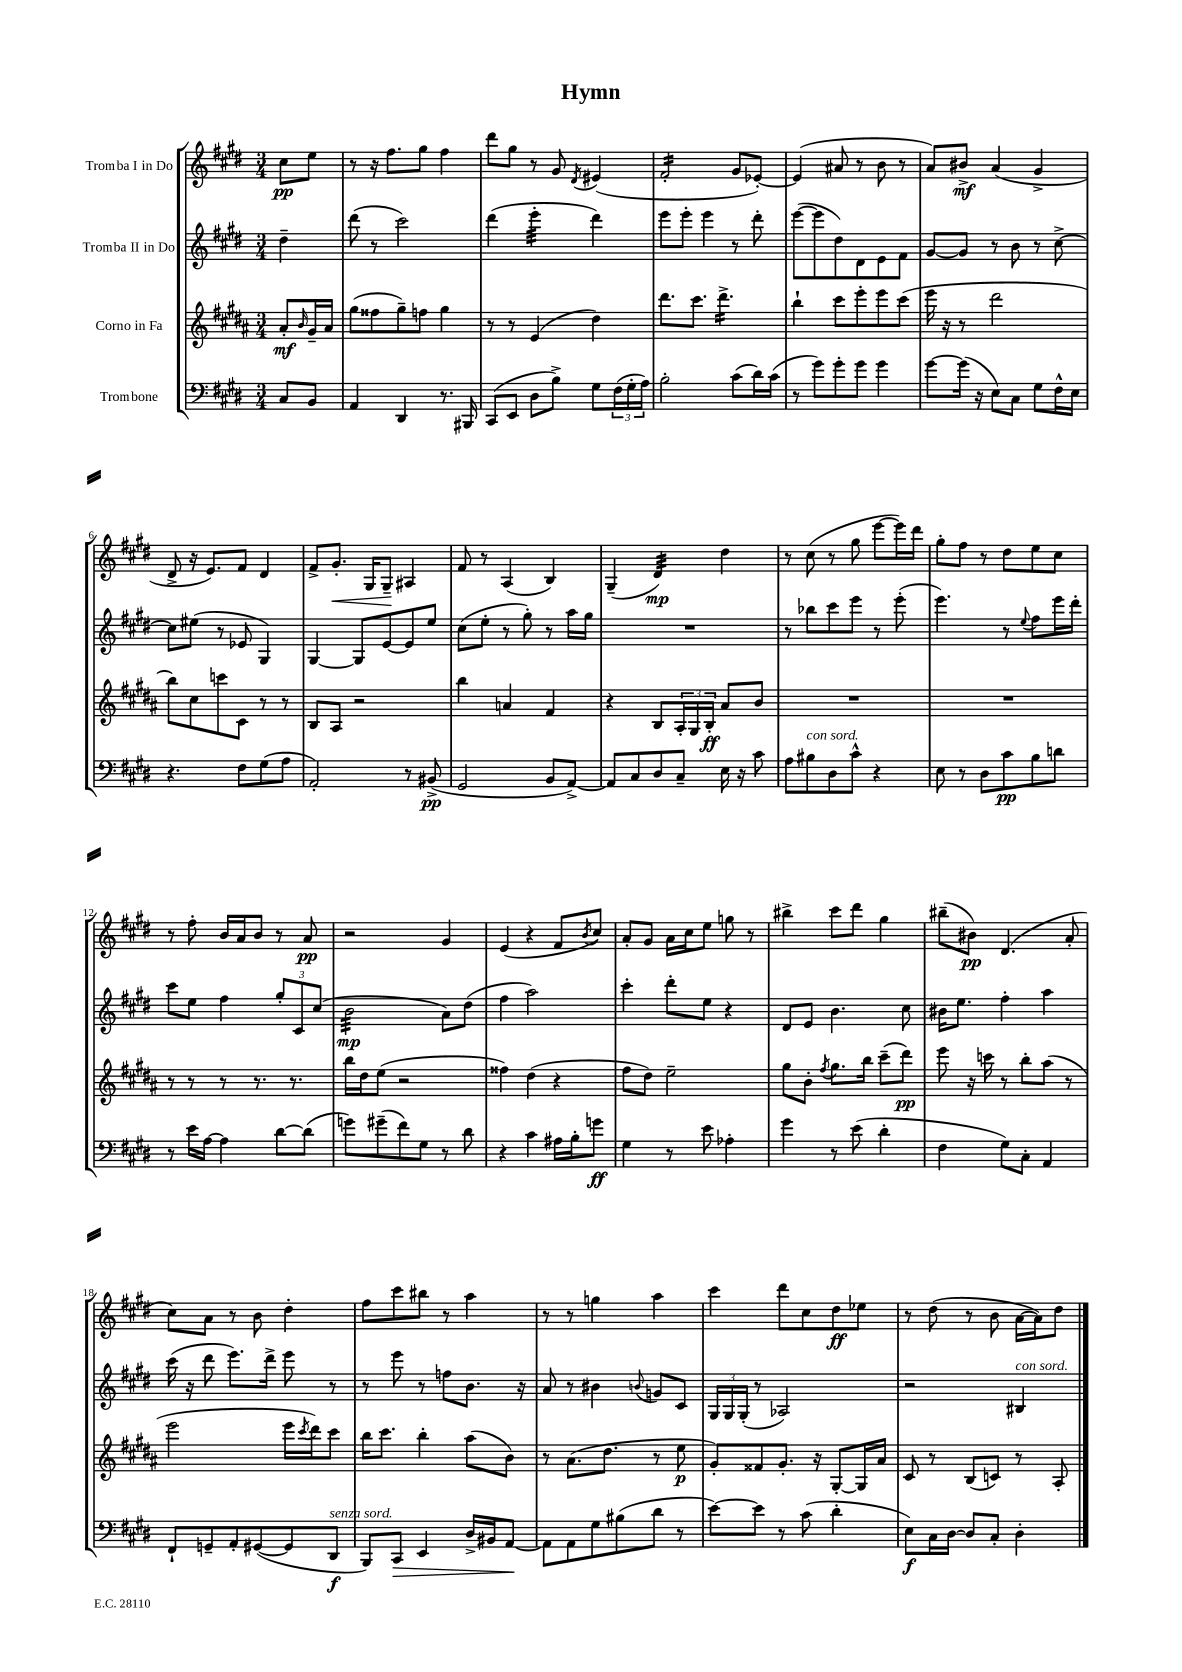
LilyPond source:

\header { title = "Hymn" }
<<
\new StaffGroup <<
\new Staff = "s0" \with { instrumentName = "Tromba I in Do" } {
    \clef treble \key e \major \numericTimeSignature \time 3/4 \partial 4
    cis''8\pp e''8 |
    r8 r16 fis''8. gis''8 fis''4 |
    dis'''8 gis''8 r8 gis'8 \acciaccatura { dis'8 } eis'4( |
    fis'2:16-. gis'8 ees'8~-.) |
    ees'4( ais'8 r8 b'8 r8 |
    a'8) bis'8->\mf a'4( gis'4-> |
    dis'8-> r16 e'8.) fis'8 dis'4 |
    fis'8-> gis'8.-.\< gis16 gis8--\! ais4 |
    fis'8 r8 a4( b4) |
    gis4--( dis'4:32\mp) dis''4 |
    r8 cis''8( r8 gis''8 e'''8~ e'''16) dis'''16 |
    gis''8-. fis''8 r8 dis''8 e''8 cis''8 |
    r8 fis''8-. b'16 a'16 b'8 r8 a'8\pp |
    r2 gis'4 |
    e'4( r4 fis'8 \acciaccatura { b'8 } cis''8) |
    a'8-. gis'8 a'16 cis''16 e''8 g''8 r8 |
    bis''4-> cis'''8 dis'''8 gis''4 |
    bis''8--( bis'8\pp) dis'4.( a'8-. |
    cis''8) a'8 r8 b'8 dis''4-. |
    fis''8 cis'''8 bis''8 r8 a''4 |
    r8 r8 g''4 a''4 |
    cis'''4 dis'''8 cis''8 dis''8\ff ees''8 |
    r8 dis''8( r8 b'8 a'16~ a'16) dis''8 \bar "|." |
}
\new Staff = "s1" \with { instrumentName = "Tromba II in Do" } {
    \clef treble \key e \major \numericTimeSignature \time 3/4 \partial 4
    dis''4-- |
    dis'''8( r8 cis'''2) |
    dis'''4( e'''4:32-. dis'''4) |
    e'''8 e'''8-. e'''4 r8 dis'''8-. |
    e'''8~( e'''8 dis''8) dis'8 e'8 fis'8 |
    gis'8~ gis'8 r8 b'8 r8 cis''8~-> |
    cis''8 eis''8( r8 ees'8 gis4) |
    gis4~ gis8 e'8~ e'8 e''8 |
    cis''8( e''8-. r8 gis''8-.) r8 a''16 gis''16 |
    R2. |
    r8 bes''8 cis'''8 e'''8 r8 e'''8-.( |
    e'''4.) r8 \appoggiatura { e''8 } fis''8 e'''16 dis'''16-. |
    cis'''8 e''8 fis''4 \tuplet 3/2 { gis''8-. cis'8 cis''8( } |
    b'2:32\mp a'8) dis''8( |
    fis''4 a''2) |
    cis'''4-. dis'''8-. e''8 r4 |
    dis'8 e'8 b'4. cis''8 |
    bis'16 e''8. fis''4-. a''4 |
    cis'''16( r16 dis'''8 e'''8.) dis'''16-> e'''8 r8 |
    r8 e'''8 r8 f''8 b'8. r16 |
    a'8 r8 bis'4 \appoggiatura { b'8 } g'8 cis'8 |
    \tuplet 3/2 { gis16 gis16 gis16-.( } r8 aes2) |
    r2 bis4^\markup { \italic "con sord." } \bar "|." |
}
\new Staff = "s2" \with { instrumentName = "Corno in Fa" } {
    \clef treble \key b \major \numericTimeSignature \time 3/4 \partial 4
    ais'8-.\mf \grace { b'16 } gis'16-- ais'16 |
    gis''8( fisis''8 gis''8--) f''8 gis''4 |
    r8 r8 e'4( dis''4) |
    dis'''8. cis'''8. dis'''4.:16-> |
    b''4-! cis'''8 e'''8-. e'''8 cis'''8( |
    e'''16 r16 r8 dis'''2 |
    b''8) cis''8 c'''8 cis'8 r8 r8 |
    b8 ais8 r2 |
    b''4 a'4 fis'4 |
    r4 b8 \tuplet 3/2 { ais16-. gis16 b16-.\ff } ais'8 b'8 |
    R2. |
    R2. |
    r8 r8 r8 r8. r8. |
    b''16 dis''16 e''8( r2 |
    fisis''4) dis''4( r4 |
    fis''8 dis''8) e''2-- |
    gis''8 b'8-. \acciaccatura { fis''8 } gis''8. b''16 cis'''8--( dis'''8\pp) |
    e'''8 r16 c'''16 r8 b''8-. ais''8( r8 |
    e'''2 e'''16 \acciaccatura { cis'''8 } dis'''16) cis'''8 |
    b''16 cis'''8. b''4-. ais''8( b'8) |
    r8 ais'8.( dis''8. r8 e''8\p |
    gis'8-.) fisis'8 gis'8.-. r16 gis8~-. gis16 ais'16 |
    cis'8 r8 b8( c'8) r8 ais8-. \bar "|." |
}
\new Staff = "s3" \with { instrumentName = "Trombone" } {
    \clef bass \key e \major \numericTimeSignature \time 3/4 \partial 4
    cis8 b,8 |
    a,4 dis,4 r8. bis,,16 |
    cis,8( e,8 dis8 b8->) gis8 \tuplet 3/2 { fis16( gis16-. a16) } |
    b2-. cis'8( dis'16) cis'16( |
    r8 gis'8) gis'8-. gis'8 gis'4 |
    gis'8~ gis'16( r16 e8) cis8 gis8 fis16-^ e16 |
    r4. fis8 gis8( a8 |
    a,2-.) r8 bis,8->\pp( |
    gis,2 b,8 a,8~->) |
    a,8 cis8 dis8 cis8-- e16 r16 cis'8 |
    a8 bis8^\markup { \italic "con sord." } dis8 cis'8-^ r4 |
    e8 r8 dis8 cis'8\pp b8 d'8 |
    r8 e'16 a16~ a4 dis'8~ dis'8( |
    g'8) gis'8--( fis'8) gis8 r8 dis'8 |
    r4 cis'4 ais16 b16-. g'8\ff |
    gis4 r8 e'8 aes4-. |
    gis'4 r8 e'8( dis'4-. |
    fis4 gis8) cis8-. a,4 |
    fis,8-! g,8-- a,8-. gis,8~( gis,8 dis,8\f^\markup { \italic "senza sord." } |
    b,,8) cis,8\> e,4 dis16-> bis,16 a,8~\! |
    a,8 a,8 gis8 bis8( dis'8 r8 |
    e'8~) e'8 r8 cis'8( dis'4-. |
    e8\f) cis16 dis16~ dis8 cis8-. dis4-. \bar "|." |
}
>>
>>
